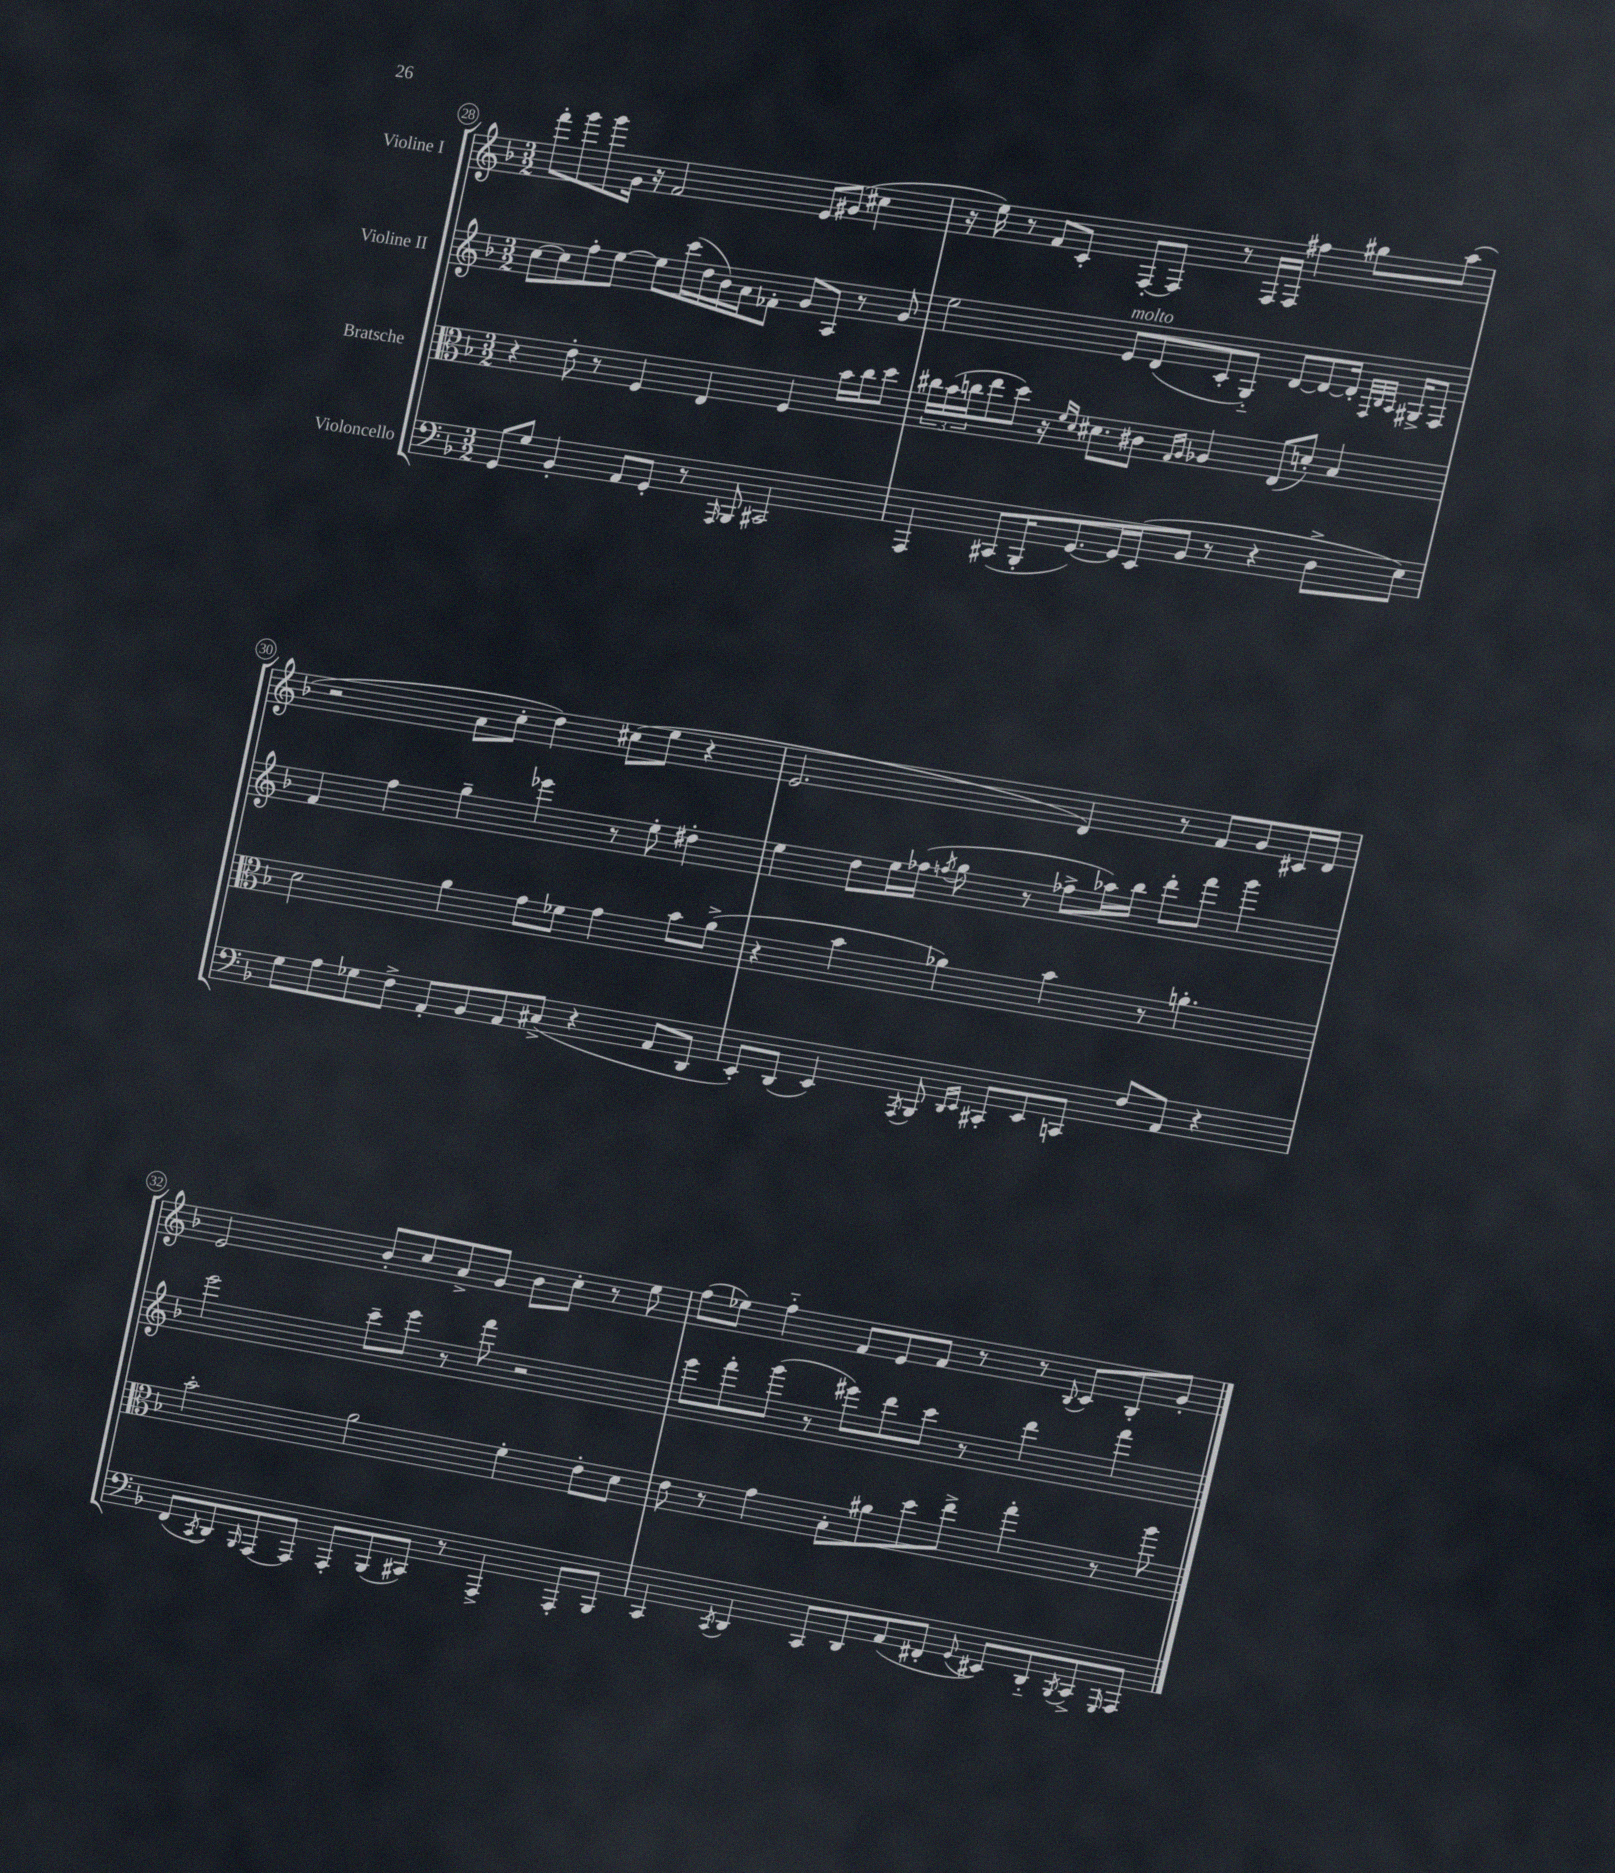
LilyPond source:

<<
\new StaffGroup <<
\new Staff = "s0" \with { instrumentName = "Violine I" } {
    \clef treble \key f \major \numericTimeSignature \time 3/2
    f'''8-. g'''8 g'''8 g'16 r16 f'2 e'8 gis'8( cis''4 |
    r16 e''16) r8 f'8 c'8-. f8~-. f8 r8 f16 f16 fis''4 gis''8 a''8( |
    r2 a'8 c''8-. d''4) cis''8( e''8 r4 |
    e'2. d'4) r8 f'8 g'8 cis'16 d'16 |
    e'2 bes'8-. c''8 a'8-> g'8 bes'8 c''8-. r8 e''8 |
    f''8( ees''8) f''4-_ f'8 e'8 f'8 r8 r8 \appoggiatura { bes8 } c'8 bes8-. g'8-. \bar "|." |
}
\new Staff = "s1" \with { instrumentName = "Violine II" } {
    \clef treble \key f \major \numericTimeSignature \time 3/2
    c''8~ c''8 f''8-. e''8~ e''8 c'''16( d''16 bes'16) a'16 fes'8-. g'8 a8 r8 g'8 |
    e''2 e'8^\markup { \italic "molto" } d'8( c'8-. g8-_) d'8~ d'8~ d'16-. \grace { f32 bes32 a32 } gis16-> f8 |
    f'4 f''4 g''4-- ees'''4 r8 e''8-. dis''4-. |
    e''4 d''8 e''16 fes''16( \acciaccatura { f''8 } g''8 r8 fes''8-> aes''16) bes''16 d'''8-. f'''8 g'''4 |
    e'''2 c'''8-- e'''8 r8 f'''8 r2 |
    e'''8 f'''8-. g'''8( r8 eis'''8) d'''8 c'''8 r8 d'''4 f'''4 \bar "|." |
}
\new Staff = "s2" \with { instrumentName = "Bratsche" } {
    \clef alto \key f \major \numericTimeSignature \time 3/2
    r4 e'8-. r8 f4 e4 f4 bes'16 c''16 d''8 |
    \tuplet 3/2 { cis''16 bes'16( c''16 } e''8 d''8) r16 \grace { f'16 d'16 } dis'8. cis'8 \grace { g16 a16 } aes4 e8( d'8-.) bes4 |
    d'2 a'4 g'8 fes'8 g'4 bes'8 a'8->( |
    r4 bes'4 aes'4) bes'4 r8 a'4.-. |
    bes'2-. a'2 f'4-. e'8-. d'8 |
    e'8 r8 g'4 bes8-. ais'8 d''8 e''8-> g''4-. r8 a''8 \bar "|." |
}
\new Staff = "s3" \with { instrumentName = "Violoncello" } {
    \clef bass \key f \major \numericTimeSignature \time 3/2
    g,8 g8 bes,4-. a,8 g,8-. r8 \grace { a,,16 } bes,,8 cis,2 |
    a,,4 cis,8( bes,,16-. g,8.~) g,16 e,16( bes,8 r8 r4 d8-> e8) |
    g8 a8 ges8 f8-> a,8-. bes,8 a,8 cis8->( r4 a,8 d,8 |
    e,8-.) d,8( e,4) \acciaccatura { a,,8 } bes,,8 \grace { d,16 e,16 } cis,8-. e,8 c,8 f8 a,8 r4 |
    f,8( \acciaccatura { c,8 } d,8) \grace { bes,,16 } a,,8~ a,,8 a,,8-. bes,,8( cis,8) r8 a,,4-> a,,8-. bes,,8 |
    c,4 \acciaccatura { c,8 } d,4 c,8 d,8 a,8( fis,8-. \appoggiatura { g,8 } eis,8) d,8-_ \acciaccatura { bes,,8 } c,8-> \grace { g,,16 } a,,8 \bar "|." |
}
>>
>>
\layout { \context { \Score currentBarNumber = #28 \override BarNumber.stencil = #(make-stencil-circler 0.1 0.3 ly:text-interface::print) } }
